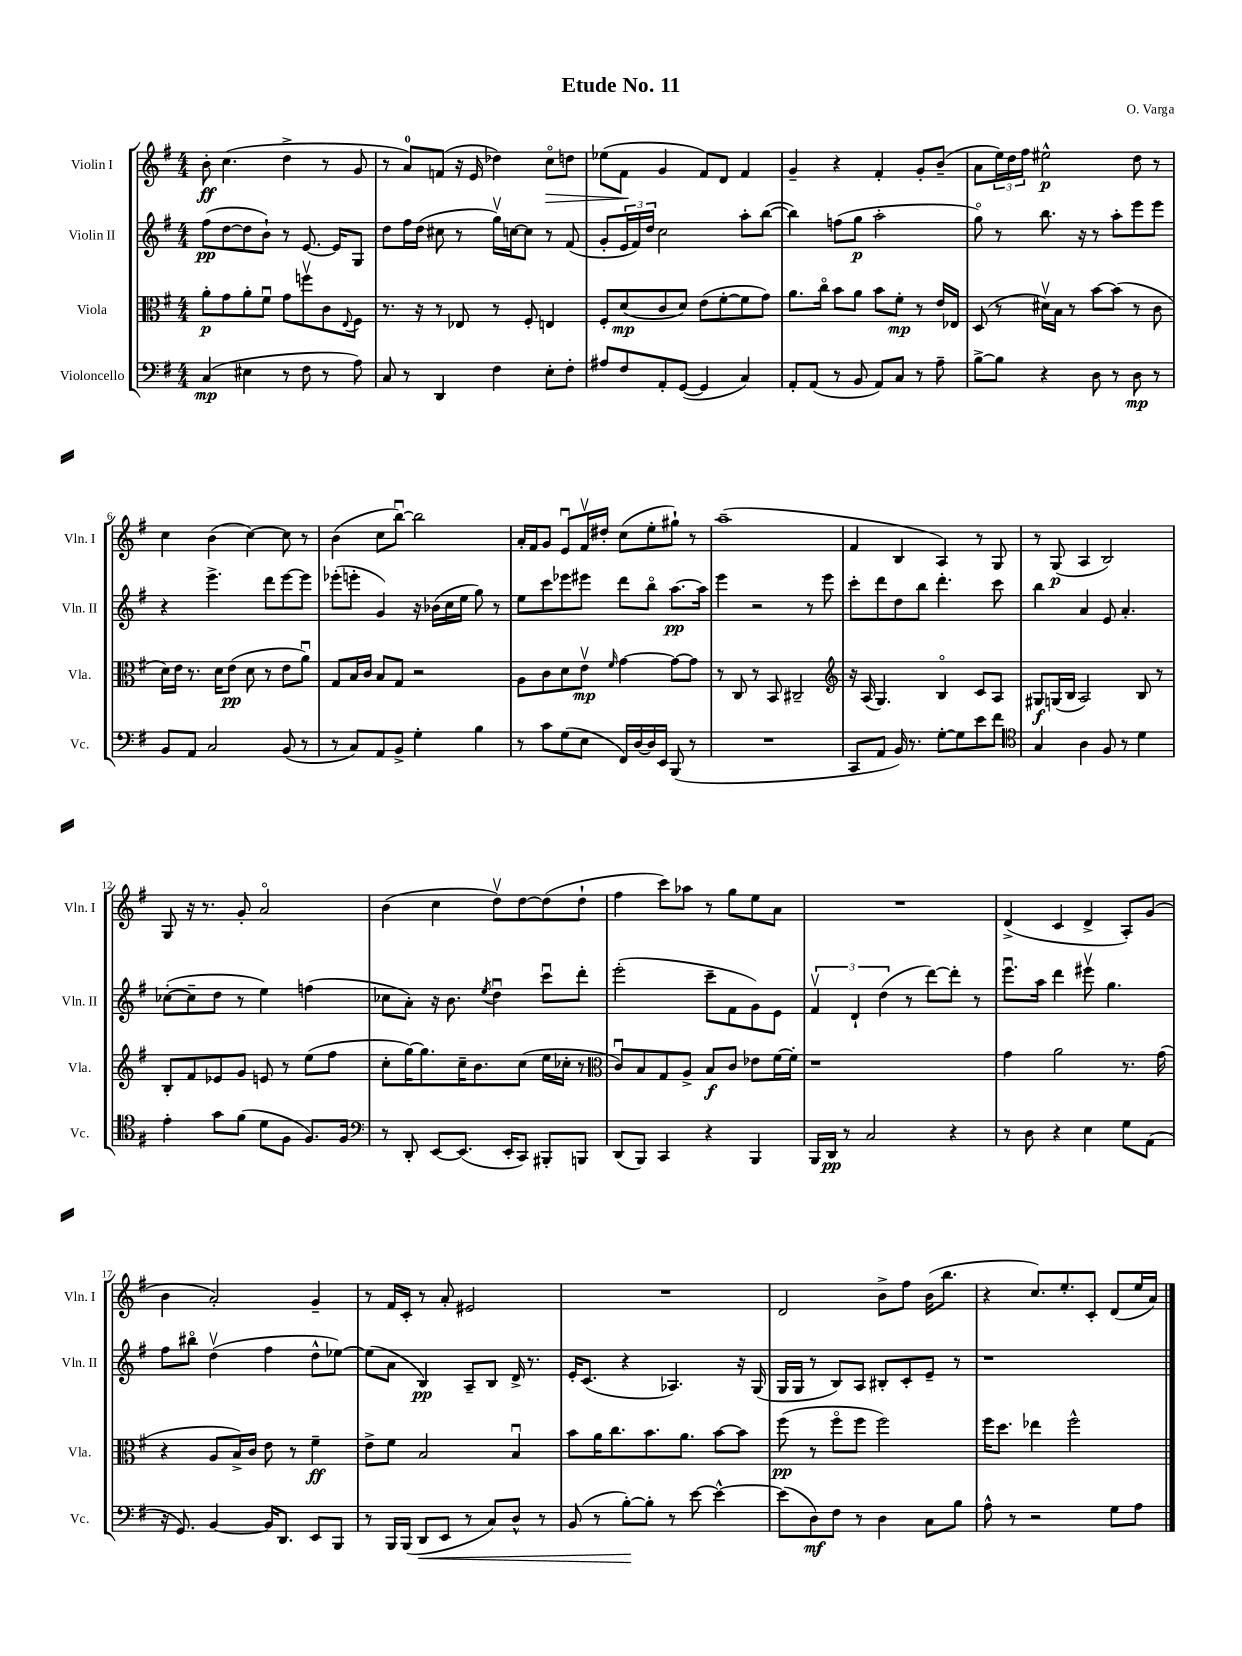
\header { title = "Etude No. 11" composer = "O. Varga" }
<<
\new StaffGroup <<
\new Staff = "s0" \with { instrumentName = "Violin I" shortInstrumentName = "Vln. I" } {
    \clef treble \key g \major \numericTimeSignature \time 4/4
    b'8-.\ff c''4.( d''4-> r8 g'8 |
    r8 a'8-0) f'8( r16 e'16 des''4) c''8\flageolet\> d''8 |
    ees''8( fis'8\! g'4 fis'8) d'8 fis'4 |
    g'4-- r4 fis'4-. g'8-. b'8--( |
    a'8 \tuplet 3/2 { e''16) d''16 fis''16 } eis''2-^\p d''8 r8 |
    c''4 b'4( c''4~) c''8 r8 |
    b'4( c''8 b''8~\downbow) b''2 |
    a'16-. fis'16 g'8 e'8\downbow fis'16\upbow dis''16-. c''8( e''8-. gis''8-!) r8 |
    a''1--( |
    fis'4 b4 a4) r8 g8 |
    r8 g8\p( a4 b2) |
    g8 r16 r8. g'8-. a'2\flageolet |
    b'4( c''4 d''8\upbow) d''8~ d''8( d''8-! |
    fis''4 c'''8) aes''8 r8 g''8 e''8 a'8 |
    R1 |
    d'4->( c'4 d'4-> a8-.) g'8( |
    b'4 a'2-.) g'4-- |
    r8 fis'16 c'16-. r8 a'8-. eis'2 |
    R1 |
    d'2 b'8-> fis''8 b'16( b''8. |
    r4 c''8.) e''8.-. c'8-. d'8( e''16 a'16) \bar "|." |
}
\new Staff = "s1" \with { instrumentName = "Violin II" shortInstrumentName = "Vln. II" } {
    \clef treble \key g \major \numericTimeSignature \time 4/4
    fis''8\pp( d''8~ d''8 b'8-!) r8 e'8.~ e'16 g8 |
    d''8 fis''16 d''16( cis''8 r8 g''16\upbow) c''16~ c''8 r8 fis'8( |
    g'8-. \tuplet 3/2 { e'16 fis'16) d''16 } c''2 a''8-. b''8~( |
    b''4) f''8( g''8\p a''2-. |
    g''8\flageolet) r8 b''8. r16 r8 a''8-. e'''8 e'''8 |
    r4 e'''4.-> d'''8 e'''8~ e'''8 |
    ees'''8-.( e'''8-. g'4) r16 bes'16( c''16 e''16 g''8) r8 |
    e''8 c'''8 ees'''8 eis'''8 d'''8 b''8\flageolet a''8.~\pp a''16 |
    e'''4 r2 r8 e'''8 |
    c'''8-. d'''8 d''8 b''8 d'''4.-. c'''8 |
    b''4 a'4 e'8 a'4.-. |
    ces''8~-.( ces''8-- d''8 r8 e''4) f''4( |
    ces''8 a'8-.) r16 b'8. \acciaccatura { e''8 } d''4\downbow c'''8\downbow d'''8-. |
    e'''2-.( c'''8-- fis'8 g'8) e'8 |
    \tuplet 3/2 { fis'4\upbow d'4-! d''4( } r8 d'''8~) d'''8-. r8 |
    e'''8.\downbow a''16 d'''4 eis'''8\upbow g''4. |
    fis''8 bis''8\flageolet d''4\upbow( fis''4 d''8-^ ees''8~) |
    ees''8( a'8 b4\pp) a8-- b8 d'16-> r8. |
    e'16-. c'8.( r4 aes4.) r16 g16( |
    g16 g16 r8 b8) a8 bis8-. c'8-. e'8-- r8 |
    r1 \bar "|." |
}
\new Staff = "s2" \with { instrumentName = "Viola" shortInstrumentName = "Vla." } {
    \clef alto \key g \major \numericTimeSignature \time 4/4
    a'8-.\p g'8 a'8-. fis'8\downbow g'8 f''8\upbow c'8 \appoggiatura { e8 } fis8 |
    r8. r16 r8 ees8 r8 fis8-. e4 |
    fis8-. d'8\mp( c'8 d'8) e'8( fis'8~-. fis'8 g'8) |
    a'8. c''16\flageolet b'8 a'8 b'8 fis'8-.\mp r8 e'16 ees16 |
    d8( r8 dis'16\upbow) b16 r8 b'8~ b'8( r8 c'8 |
    d'16) e'16 r8. d'16 e'8\pp( d'8 r8 e'8 a'8\downbow) |
    g8 b16 c'16 b8 g8 r2 |
    a8 c'8 d'8 e'8\upbow\mp \grace { fis'16 } g'4~ g'8~ g'8 |
    r8 c8 r8 b,8 cis2-- |
    \clef treble r16 a16( g4.) b4\flageolet c'8 a8 |
    gis8\f g16( b16 a2) b8 r8 |
    b8-. fis'8 ees'8 g'8 e'8 r8 e''8( fis''8 |
    c''8-. g''16~) g''8. c''16-- b'8. c''8( e''16 ces''16-. r8 |
    \clef alto c'8\downbow) b8 g8 a8-> b8\f c'8 ees'8 fis'16~ fis'16-. |
    r1 |
    g'4 a'2 r8. g'16( |
    r4 a8 b16->) c'16 e'8 r8 fis'4--\ff |
    e'8-> fis'8 b2 b4\downbow |
    b'8 a'16 c''8. b'8. a'8. b'8~ b'8 |
    fis''8\pp( r8 fis''8\flageolet fis''8 fis''2) |
    fis''16 d''8. ees''4 fis''2-^ \bar "|." |
}
\new Staff = "s3" \with { instrumentName = "Violoncello" shortInstrumentName = "Vc." } {
    \clef bass \key g \major \numericTimeSignature \time 4/4
    c4\mp( eis4 r8 fis8 r8 a8) |
    c8 r8 d,4 fis4 e8-. fis8-. |
    ais8 fis8 a,8-. g,8~( g,4 c4) |
    a,8-. a,8( r8 b,8 a,8) c8 r8 a8-- |
    b8~-> b8 r4 d8 r8 d8\mp r8 |
    b,8 a,8 c2 b,8( r8 |
    r8 c8) a,8 b,8-> g4-. b4 |
    r8 c'8 g8( e8 fis,16) d16~ d16 e,16 b,,8( r8 |
    R1 |
    c,8 a,8 b,16) r8. g8~-. g8 e'8 fis'8 |
    \clef tenor g4 a4 fis8 r8 d'4 |
    e'4-. g'8 fis'8( d'8 fis8 fis8.) fis16 |
    \clef bass r8 d,8-. e,8~ e,8.( e,16-. c,8) bis,,8-. b,,8 |
    d,8( b,,8) c,4 r4 b,,4 |
    b,,16 d,16\pp r8 c2 r4 |
    r8 d8 r4 e4 g8 a,8( |
    r16 g,8.) b,4~ b,16 d,8. e,8 b,,8 |
    r8 b,,16 b,,16( d,8\< e,8 r8 c8) d8-^ r8 |
    b,8( r8 b8~-.\!) b8-. r8 e'8~ e'4~-^ |
    e'8( d8\mf) fis8 r8 d4 c8 b8 |
    a8-^ r8 r2 g8 a8 \bar "|." |
}
>>
>>
